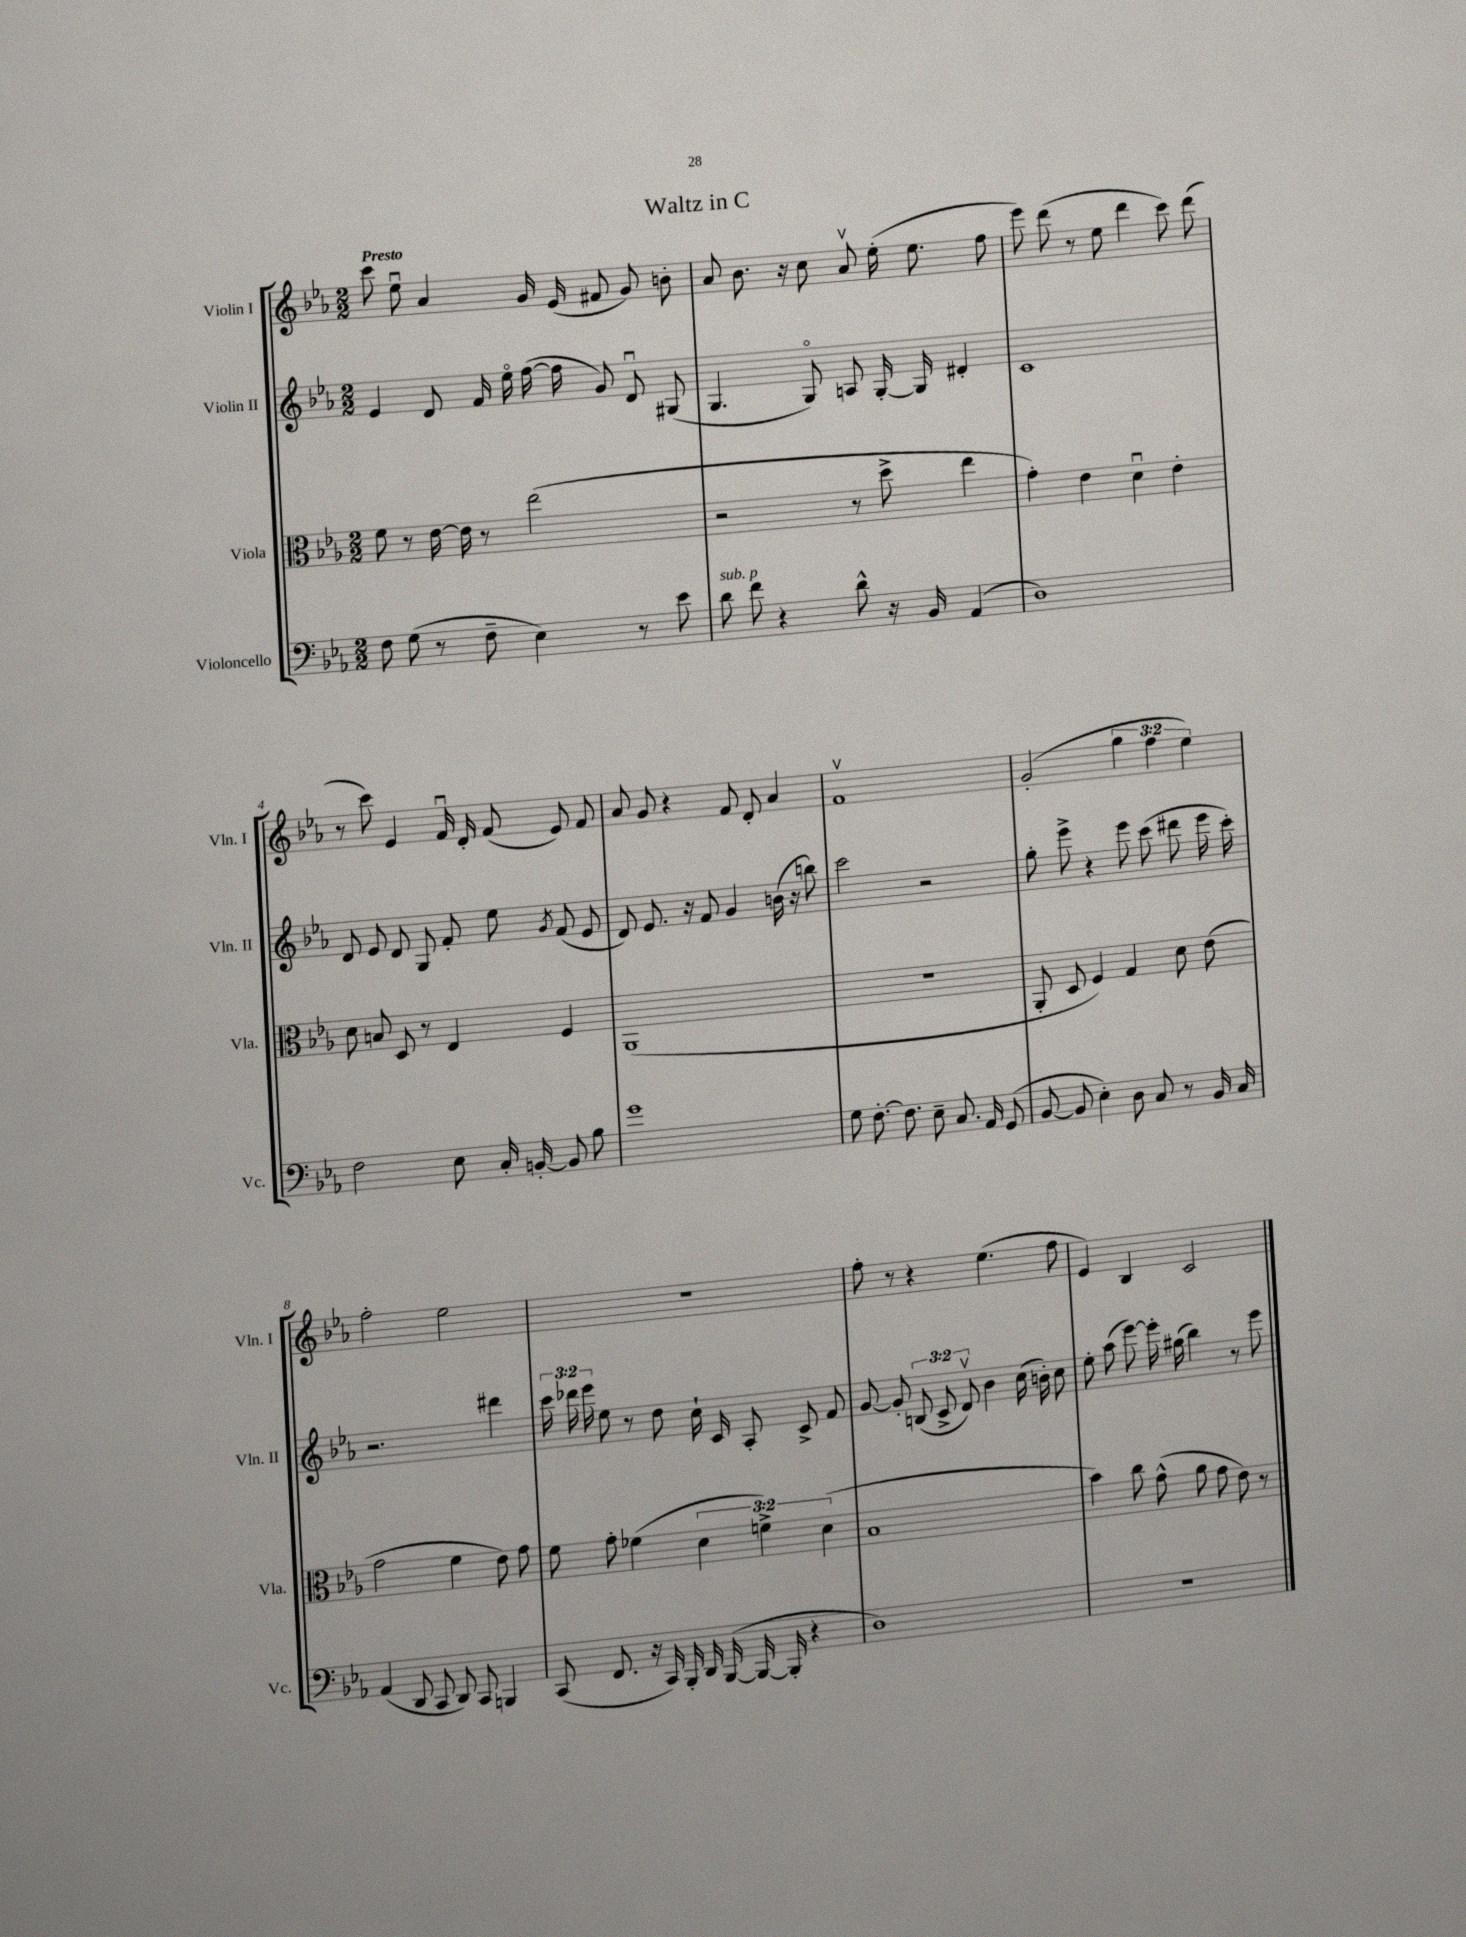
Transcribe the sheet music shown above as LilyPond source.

\header { title = "Waltz in C" }
<<
\new StaffGroup <<
\new Staff = "s0" \with { instrumentName = "Violin I" shortInstrumentName = "Vln. I" } {
    \clef treble \key ees \major \numericTimeSignature \time 2/2 \override Staff.TupletNumber.text = #tuplet-number::calc-fraction-text \tempo "Presto"
    \autoBeamOff c'''8 ees''8\downbow aes'4 g'16 ees'16( fis'8 g'8) b'8-. |
    aes'8 bes'8. r16 c''8 aes'8\upbow ees''16-.( ees''8. f''8 |
    ees'''8) d'''8( r8 ees''8 d'''4 c'''8) d'''8( |
    r8 c'''8) ees'4 f'16\downbow d'16-. f'8( ees'8) f'8 |
    aes'8 g'8 r4 f'8 d'8-. aes'4 |
    f'1\upbow |
    g'2-.( \tuplet 3/2 { g''4 f''4 ees''4) } |
    f''2-. ees''2 |
    r1 |
    f''8-. r8 r4 ees''4.( f''8 |
    ees'4) bes4 c'2 \bar "|." |
}
\new Staff = "s1" \with { instrumentName = "Violin II" shortInstrumentName = "Vln. II" } {
    \clef treble \key ees \major \numericTimeSignature \time 2/2 \override Staff.TupletNumber.text = #tuplet-number::calc-fraction-text
    \autoBeamOff ees'4 d'8 f'16 ees''16\flageolet f''16~( f''16 g'8) d'8\downbow gis8( |
    g4. g8\flageolet) a8 g16~-. g16 dis'4-. |
    c'1 |
    d'8 ees'8 d'8 g8 f'8-. ees''8 \acciaccatura { g'8 } f'8( ees'8 |
    d'8) ees'8. r16 f'8 g'4 b'16( r16 b''8) |
    c'''2 r2 |
    g''8-. ees'''8-> r4 ees'''8 c'''8( dis'''8 ees'''16 c'''16-.) |
    r2. dis'''4 |
    \tuplet 3/2 { c'''16 des'''16 ees'''16 } ees''8 r8 d''8 c''16-! c'16 aes8-. c'8-> f'8 |
    g'8~ g'8-. \tuplet 3/2 { b8( c'8-> d'8\upbow) } bes'4 c''16( b'16-.) c''8 |
    ees''8-. aes''8( ees'''8~) ees'''16-. gis''16( bes''4) r8 ees'''8 \bar "|." |
}
\new Staff = "s2" \with { instrumentName = "Viola" shortInstrumentName = "Vla." } {
    \clef alto \key ees \major \numericTimeSignature \time 2/2 \override Staff.TupletNumber.text = #tuplet-number::calc-fraction-text
    \autoBeamOff f'8 r8 ees'16~ ees'16 r8 ees''2( |
    r2 r8 d''8-> ees''4 |
    g'4-.) ees'4 d'4\downbow ees'4-. |
    d'8 b8 d8 r8 ees4 f4 |
    aes,1( |
    R1 |
    aes,8-. d8 f4) g4 d'8 ees'8( |
    g'2 f'4 ees'8) g'8 |
    f'8 g'8-. fes'4( \tuplet 3/2 { d'4 f'4->) d'4( } |
    bes1 |
    bes'4) c''8 g'8-^( aes'8 g'8 ees'8) r8 \bar "|." |
}
\new Staff = "s3" \with { instrumentName = "Violoncello" shortInstrumentName = "Vc." } {
    \clef bass \key ees \major \numericTimeSignature \time 2/2
    \autoBeamOff f8 g8( r8 f8-- ees4) r8 ees'8 |
    d'8^\markup { \italic "sub. p" } f'8 r4 d'8-^ r16 bes,16 aes,4( |
    d1) |
    f2 ees8 c16-. b,16~-. b,8 bes8 |
    g'1 |
    g8 f8.~-. f8. ees8-- c8. aes,16 g,8( |
    bes,8~ bes,8 ees4-.) d8 c8 r8 bes,16 c16 |
    aes,4( d,8 c,8 d,8) c,8 b,,4 |
    c,8( f,8. r16 c,16) bes,,16-. d,16 bes,,16~( bes,,16~ bes,,16-. r4 |
    d1) |
    R1 \bar "|." |
}
>>
>>
